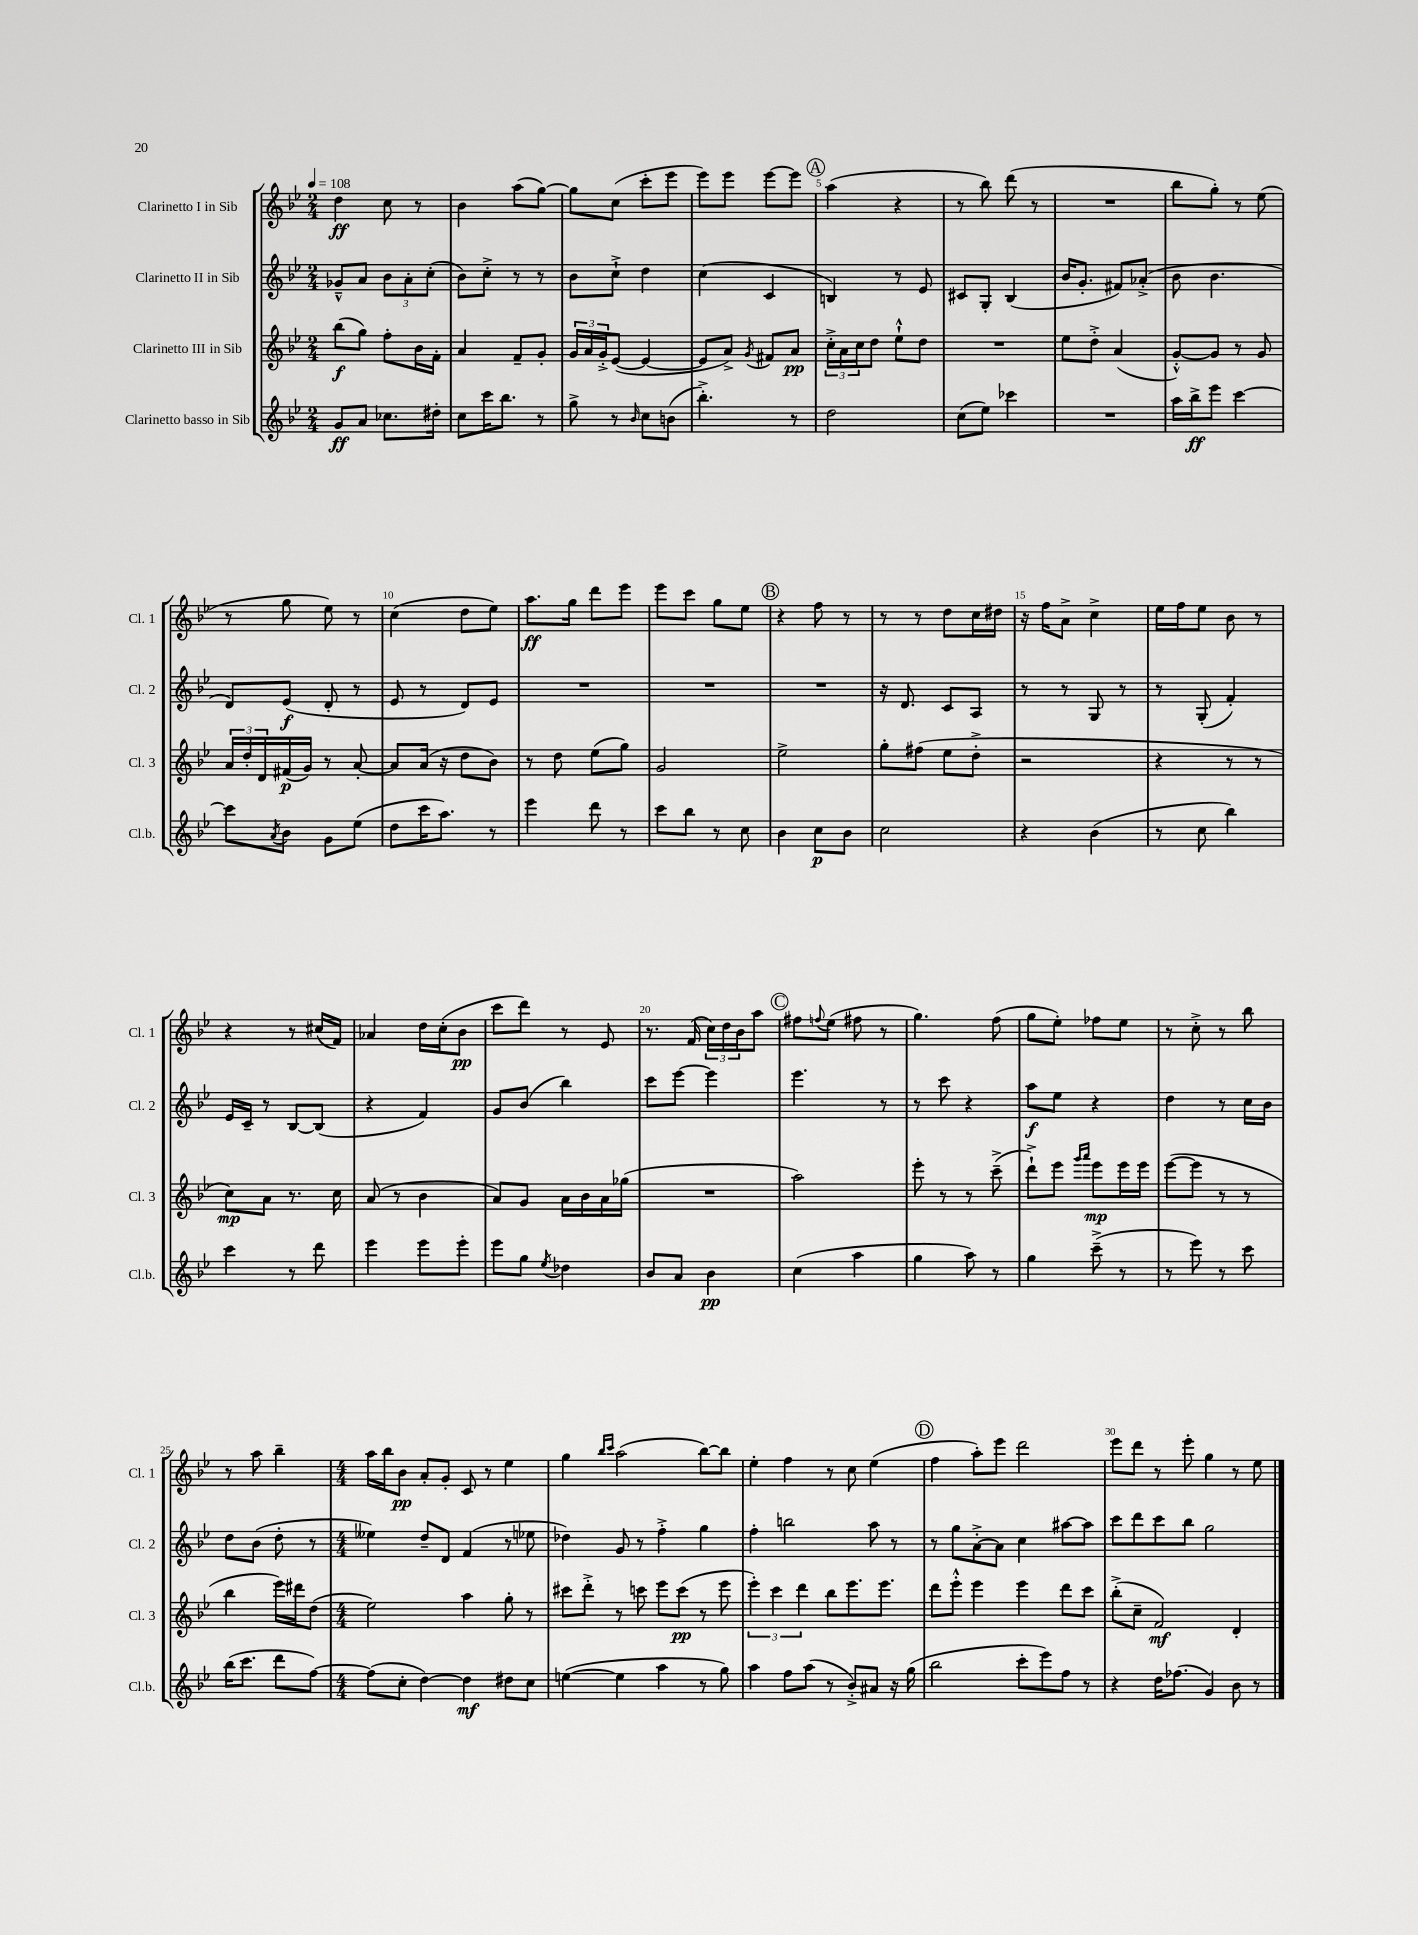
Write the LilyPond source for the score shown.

<<
\new StaffGroup <<
\new Staff = "s0" \with { instrumentName = "Clarinetto I in Sib" shortInstrumentName = "Cl. 1" } {
    \clef treble \key bes \major \numericTimeSignature \time 2/4 \tempo 4 = 108
    d''4\ff c''8 r8 |
    bes'4 a''8( g''8~) |
    g''8 c''8( c'''8-. ees'''8 |
    ees'''8) ees'''8 ees'''8~ ees'''8 |
    \mark \markup { \circle "A" } a''4( r4 |
    r8 bes''8) d'''8( r8 |
    R2 |
    bes''8 g''8-.) r8 ees''8( |
    r8 g''8 ees''8) r8 |
    c''4( d''8 ees''8) |
    a''8.\ff g''16 d'''8 ees'''8 |
    ees'''8 c'''8 g''8 ees''8 |
    \mark \markup { \circle "B" } r4 f''8 r8 |
    r8 r8 d''8 c''16 dis''16 |
    r16 f''16 a'8-> c''4-> |
    ees''16 f''16 ees''8 bes'8 r8 |
    r4 r8 cis''16( f'16) |
    aes'4 d''16 c''16-.( bes'8\pp |
    c'''8 d'''8) r8 ees'8 |
    r8. f'16( \tuplet 3/2 { c''16) d''16 bes'16 } a''8 |
    \mark \markup { \circle "C" } fis''8 \appoggiatura { f''8 } ees''8( fis''8 r8 |
    g''4.) f''8( |
    g''8 ees''8-.) fes''8 ees''8 |
    r8 c''8-.-> r8 bes''8 |
    r8 a''8 bes''4-- |
    \numericTimeSignature \time 4/4 a''16 bes''16 bes'8\pp a'8-. g'8-. c'8 r8 ees''4 |
    g''4 \grace { bes''16 c'''16 } a''2( bes''8~) bes''8 |
    ees''4-. f''4 r8 c''8 ees''4( |
    \mark \markup { \circle "D" } f''4 a''8-.) ees'''8 d'''2 |
    ees'''8 d'''8 r8 ees'''8-. g''4 r8 ees''8 \bar "|." |
}
\new Staff = "s1" \with { instrumentName = "Clarinetto II in Sib" shortInstrumentName = "Cl. 2" } {
    \clef treble \key bes \major \numericTimeSignature \time 2/4
    ges'8---^ a'8 \tuplet 3/2 { bes'8 a'8-. c''8-.( } |
    bes'8) c''8-.-> r8 r8 |
    bes'8 c''8-!-> d''4 |
    c''4( c'4 |
    \mark \markup { \circle "A" } b4) r8 ees'8 |
    cis'8 g8-. bes4( |
    bes'16 g'8.-. fis'8) aes'8-.->( |
    bes'8 bes'4. |
    d'8) ees'8\f( d'8-. r8 |
    ees'8 r8 d'8) ees'8 |
    R2 |
    R2 |
    \mark \markup { \circle "B" } R2 |
    r16 d'8. c'8 a8 |
    r8 r8 g8 r8 |
    r8 g8-.( f'4-.) |
    ees'16 c'16-- r8 bes8~ bes8( |
    r4 f'4) |
    g'8 bes'8( bes''4) |
    c'''8 ees'''8~ ees'''4 |
    \mark \markup { \circle "C" } ees'''4. r8 |
    r8 c'''8 r4 |
    a''8\f ees''8 r4 |
    d''4 r8 c''16 bes'16 |
    d''8 bes'8( d''8-. r8 |
    \numericTimeSignature \time 4/4 eeses''4) d''8-- d'8 f'4( r8 ees''8 |
    des''4) g'8 r8 f''4-.-> g''4 |
    f''4-. b''2 a''8 r8 |
    \mark \markup { \circle "D" } r8 g''8 a'8~-.-> a'8 c''4 ais''8~ ais''8 |
    c'''8 d'''8 c'''8 bes''8 g''2 \bar "|." |
}
\new Staff = "s2" \with { instrumentName = "Clarinetto III in Sib" shortInstrumentName = "Cl. 3" } {
    \clef treble \key bes \major \numericTimeSignature \time 2/4
    bes''8\f( g''8) f''8-. bes'16 f'16-. |
    a'4 f'8-- g'8-. |
    \tuplet 3/2 { g'16 a'16 g'16-.-> } ees'8~( ees'4~ |
    ees'8 a'8->) \acciaccatura { g'8 } fis'8 a'8\pp |
    \mark \markup { \circle "A" } \tuplet 3/2 { c''16-.-> a'16 c''16 } d''8 ees''8-!-^ d''8 |
    R2 |
    ees''8 d''8-.-> a'4( |
    g'8~-.-^) g'8 r8 g'8 |
    \tuplet 3/2 { a'16 d''16-. d'16 } fis'16\p( g'16) r8 a'8~-. |
    a'8 a'16( r16 d''8 bes'8) |
    r8 d''8 ees''8( g''8) |
    g'2 |
    \mark \markup { \circle "B" } ees''2-> |
    g''8-. fis''8( ees''8 d''8-.-> |
    r2 |
    r4 r8 r8 |
    c''8\mp) a'8 r8. c''16 |
    a'8( r8 bes'4 |
    a'8) g'8 a'16 bes'16 a'16 ges''16( |
    R2 |
    \mark \markup { \circle "C" } a''2) |
    ees'''8-. r8 r8 c'''8--->( |
    d'''8-!->) ees'''8 \grace { g'''16 a'''16 } ees'''8\mp ees'''16 ees'''16 |
    ees'''8~( ees'''8 r8 r8 |
    bes''4 ees'''16) dis'''16 d''8( |
    \numericTimeSignature \time 4/4 ees''2) a''4 g''8-. r8 |
    cis'''8 d'''8-.-> r8 c'''8 ees'''8 c'''8\pp( r8 ees'''8 |
    \tuplet 3/2 { ees'''4-.) c'''4 d'''4 } bes''8 ees'''8. ees'''8. |
    \mark \markup { \circle "D" } d'''8 ees'''8-.-^ ees'''4 ees'''4 d'''8 c'''8 |
    bes''8-.->( c''8-- f'2\mf) d'4-. \bar "|." |
}
\new Staff = "s3" \with { instrumentName = "Clarinetto basso in Sib" shortInstrumentName = "Cl.b." } {
    \clef treble \key bes \major \numericTimeSignature \time 2/4
    g'8\ff a'8 ces''8. dis''16-. |
    c''8 c'''16 bes''8. r8 |
    g''8-> r8 \grace { bes'16 } c''8 b'8( |
    bes''4.-.->) r8 |
    \mark \markup { \circle "A" } d''2 |
    c''8( ees''8) ces'''4 |
    R2 |
    a''16 bes''16->\ff ees'''8 c'''4~ |
    c'''8 \acciaccatura { a'8 } bes'8 g'8 ees''8( |
    d''8 c'''16 a''8.) r8 |
    ees'''4 d'''8 r8 |
    c'''8 bes''8 r8 c''8 |
    \mark \markup { \circle "B" } bes'4 c''8\p bes'8 |
    c''2 |
    r4 bes'4( |
    r8 c''8 bes''4) |
    c'''4 r8 d'''8 |
    ees'''4 ees'''8 ees'''8-. |
    ees'''8 g''8 \acciaccatura { ees''8 } des''4 |
    bes'8 a'8 bes'4\pp |
    \mark \markup { \circle "C" } c''4( a''4 |
    g''4 a''8) r8 |
    g''4 c'''8--->( r8 |
    r8 ees'''8) r8 c'''8 |
    bes''16( c'''8. d'''8 f''8~) |
    \numericTimeSignature \time 4/4 f''8( c''8-. d''4~) d''4\mf dis''8 c''8 |
    e''4~( e''4 a''4 r8 g''8) |
    a''4 f''8 a''8( r8 bes'8-.->) ais'8 r16 g''16( |
    \mark \markup { \circle "D" } bes''2 c'''8-. ees'''8) f''8 r8 |
    r4 d''16 fes''8.( g'4) bes'8 r8 \bar "|." |
}
>>
>>
\layout { \context { \Score \override BarNumber.break-visibility = ##(#f #t #t) barNumberVisibility = #(every-nth-bar-number-visible 5) } }
